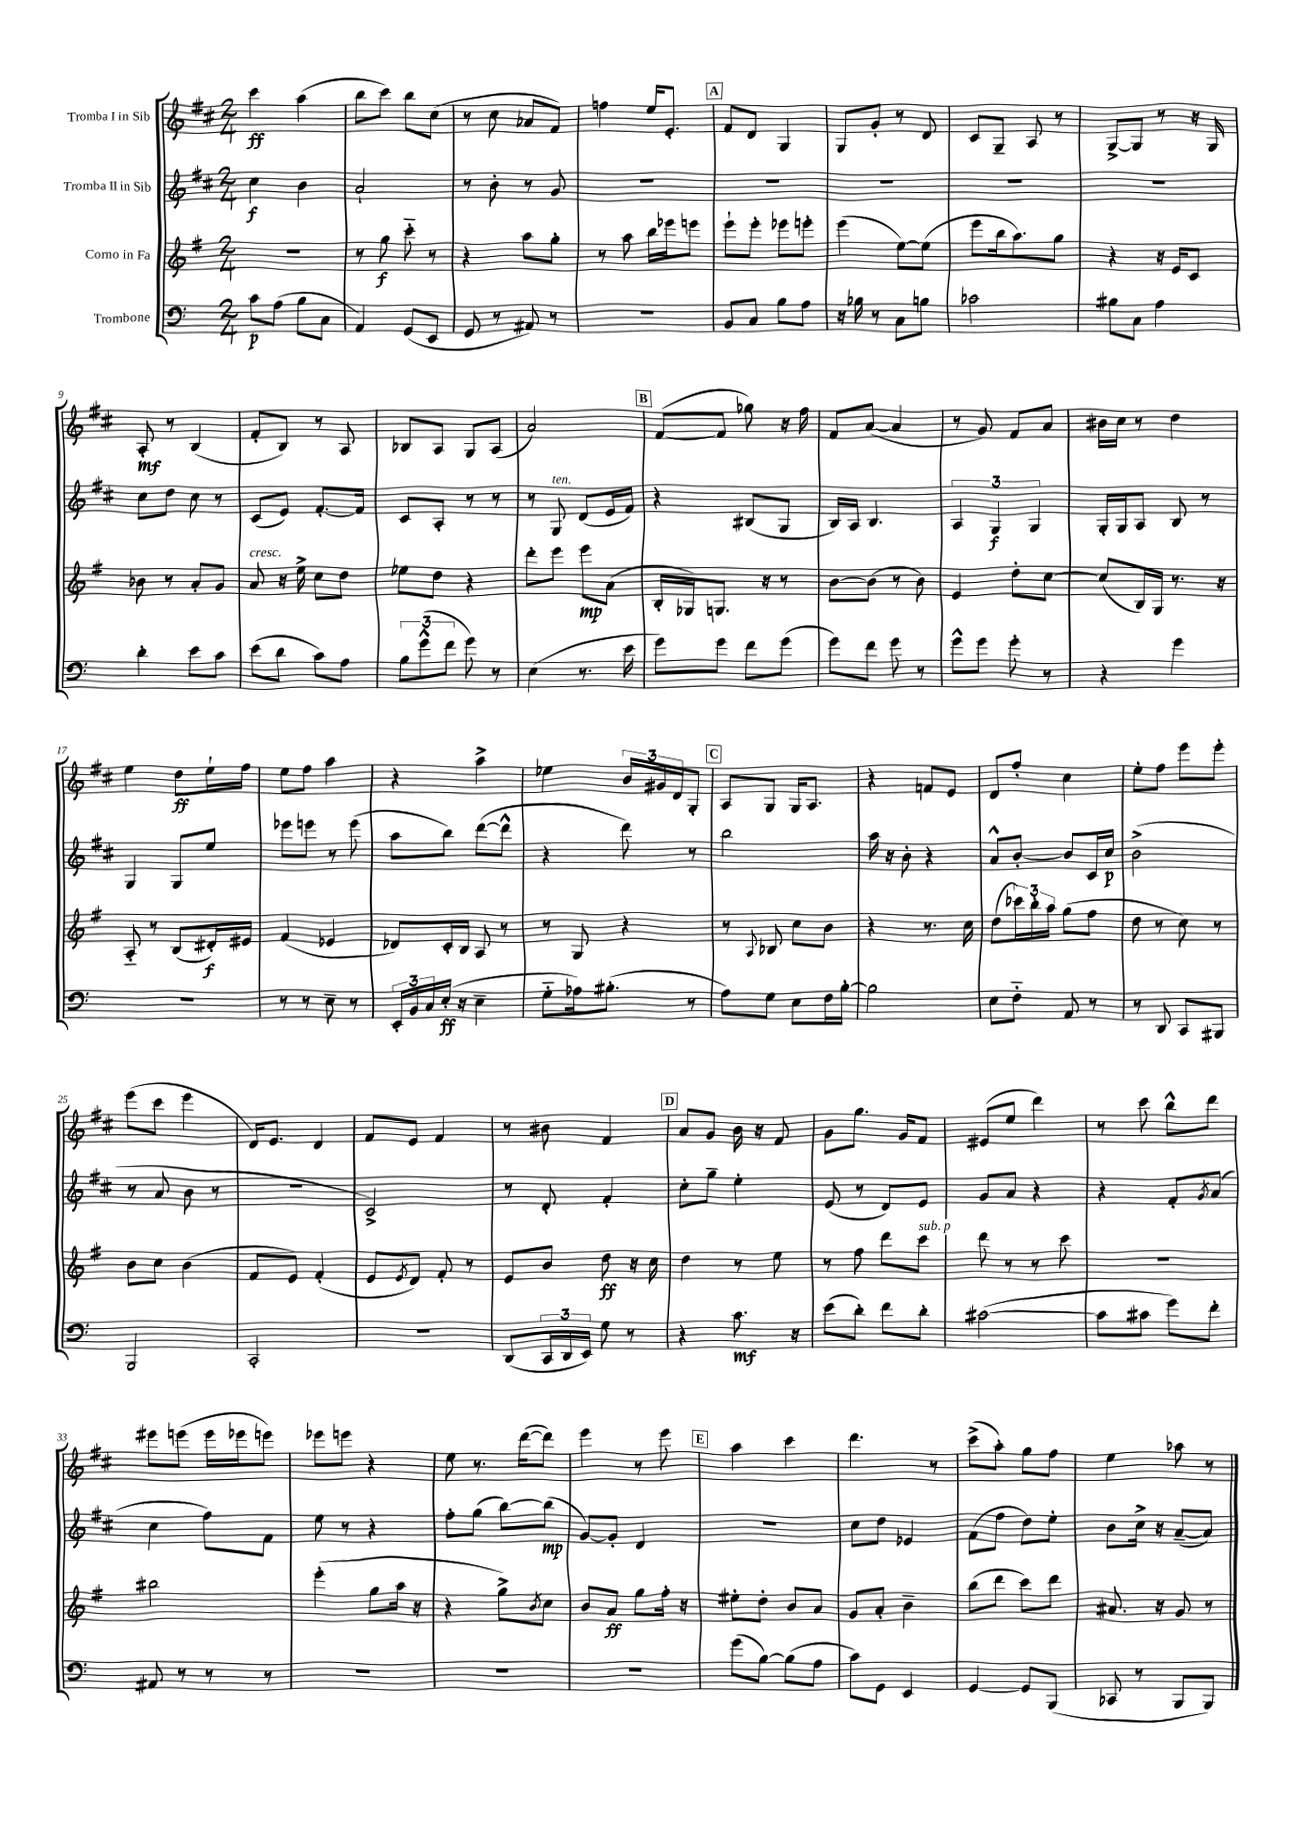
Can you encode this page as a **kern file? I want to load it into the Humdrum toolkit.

**kern	**kern	**kern	**kern
*staff4	*staff3	*staff2	*staff1
*clefF4	*clefG2	*clefG2	*clefG2
*k[]	*k[f#]	*k[f#c#]	*k[f#c#]
*M2/4	*M2/4	*M2/4	*M2/4
8c\L	2r	4cc#\	4ccc#\
(8A\J	.	.	.
8B\L	.	4b\	(4aa\
8C\J	.	.	.
=	=	=	=
4AA/)	8r	2a`/	8bb\L
.	8gg\	.	8ccc#\J)
(8GG/L	8ccc'~\	.	8bb\L
8EE/J	8r	.	(8cc#\J
=	=	=	=
8GG/	4r	8r	8r
8r	.	8b'\	8cc#\
8AA#/)	8aa\L	8r	8a-/L
8r	8gg'\J	8g/	8f#/J)
=	=	=	=
2r	8r	2r	4ff\
.	8aa\	.	.
.	16bb\LL	.	16ee/LK
.	16eee-\J	.	8.e'/J
.	8eee\J	.	.
=	=	=	=
8BB/L	8eee`\L	2r	8f#/L
8C/J	8eee'\J	.	8d/J
8B\L	8eee-\L	.	4G/
8A\J	8eee'\J	.	.
=	=	=	=
16r	(4eee\	2r	8G/L
16B-\	.	.	.
8r	.	.	8g'/J
8C\L	[8ee\L)	.	8r
8B\J	(8ee\]J	.	8d/
=	=	=	=
2c-\	8eee\L	2r	8c#/L
.	16bb\k	.	8G~/J
.	8.aa\)	.	.
.	.	.	8A/
.	8gg\J	.	8r
=	=	=	=
8B#\L	4r	2r	[8G^/L
8C\J	.	.	8G/]J
4A\	16r	.	8r
.	16e/LK	.	.
.	8c/J	.	16r
.	.	.	16G/
=	=	=	=
4d'\	8b-\	8cc#\L	8A'/
.	8r	8dd\J	8r
8e\L	8a'/L	8cc#\	(4B/
8c\J	8g/J	8r	.
=	=	=	=
(8e\L	8a/	(8c#/L	8f#'/L
8d\J	16r	8e/J)	8B/J)
.	16ee^\	.	.
8c\L)	8cc\L	[8.f#'/L	8r
8A\J	8dd\J	.	8A/
.	.	16f#/]Jk	.
=	=	=	=
12B\L	8ee-\L	8c#/L	8B-/L
(12g^^\	.	.	.
.	8dd\J	8A'/J	8A/J
12f\J	.	.	.
8g\)	4r	8r	8G/L
8r	.	8r	(8A/J
=	=	=	=
(4E\	8ddd'\L	8r	2a/)
.	8eee\J	8G/	.
8.r	8eee\L	(8d/L	.
.	(8a\J	16e/L	.
16e\	.	16f#/JJ)	.
=	=	=	=
8g\L)	16B'/LL	4r	([8f#/L
.	16G-/J)	.	.
8g\J	8.G/J	.	8f#/]J
8f\L	.	(8B#/L	8gg-\)
.	16r	.	.
(8g\J	8r	8G/J	16r
.	.	.	16ff#\
=	=	=	=
8g\L)	[8b\L	16B/LL)	8f#/L
.	.	16A/JJ	.
8f\J	(8b\]J	4.B/	([8a/J
8g\	8r	.	4a/]
8r	8b\)	.	.
=	=	=	=
8g^^\L	4e/	6A/	8r
8g\J	.	.	8g/)
.	.	6G/	.
8g'\	8dd'\L	.	8f#/L
.	.	6G/	.
8r	[8cc\J	.	8a/J
=	=	=	=
4r	(8cc/]L	16G'/LL	16b#\LL
.	.	16G/J	16cc#\JJ
.	16B/L)	8A/J	8r
.	16G/JJ	.	.
4g\	8.r	8B/	4dd\
.	.	8r	.
.	16r	.	.
=	=	=	=
2r	8A'~/	4G/	4ee\
.	8r	.	.
.	(8B/L	8G/L	8dd\L
.	16d#'/L)	8ee/J	16ee`\L
.	16e#/JJ	.	16ff#\JJ
=	=	=	=
8r	(4f#/	8eee-\L	8ee\L
8r	.	8eee\J	8ff#\J
8E~\	4e-/	8r	4aa\
8r	.	(8eee\	.
=	=	=	=
24EE'/LL	8d-/L)	8aa\L	4r
24BB/	.	.	.
24C/	.	.	.
(16E'/JJ	16c'/L	8bb\J)	.
16r	16B/JJ	.	.
4E~\	8A/	([8ddd\L	4aa^\
.	8r	8ddd^^\]J	.
=	=	=	=
8G'~\L	8r	4r	4ee-\
16A-\k)	8G/	.	.
(8.B#'\J	.	.	.
.	4r	8ddd\)	24b/LL
.	.	.	24g#/
.	.	.	24d/J
8r	.	8r	8G'/J
=	=	=	=
8A\L)	8r	2bb\	8A/L
.	8qqA/	.	.
8G\J	8B-/	.	8G/J
8E\L	8cc\L	.	16G/LK
.	.	.	8.A/J
16F\L	8b\J	.	.
[16B'\JJ	.	.	.
=	=	=	=
2B\]	4r	16aa\	4r
.	.	16r	.
.	.	8b'\	.
.	8.r	4r	8f/L
.	.	.	8e/J
.	16cc\	.	.
=	=	=	=
8E\L	(8dd\L	8a^^/L	8d/L
8F'~\J	24ccc-\L)	[8b'/J	8ff#'/J
.	24bb'\	.	.
.	24aa\JJ	.	.
8AA/	(8gg\L	8b/]L	4cc#\
8r	8ff#\J	16c#/L	.
.	.	16cc#/JJ	.
=	=	=	=
8r	8dd\	(2b^\	8ee'\L
8DD/	8r	.	8ff#\J
8CC/L	8cc\)	.	8eee\L
8BBB#/J	8r	.	8eee'\J
=	=	=	=
2BBB/	8b\L	8r	(8eee\L
.	8cc\J	8a/	8ccc#\J
.	(4b\	8b\	4eee\
.	.	8r	.
=	=	=	=
2CC'/	8f#/L	2r	16d/LK)
.	.	.	8.e/J
.	8e/J)	.	.
.	(4f#'/	.	4d/
=	=	=	=
2r	8e/L	2c#^/)	8f#/L
.	8qe/	.	.
.	8d/J)	.	8e/J
.	8f#'/	.	4f#/
.	8r	.	.
=	=	=	=
(8DD/L	8e/L	8r	8r
24CC/L	8b/J	8d'/	8b#\
24DD/	.	.	.
24EE/JJ)	.	.	.
8G\	8dd\	4f#'/	4f#/
8r	16r	.	.
.	16cc\	.	.
=	=	=	=
4r	4dd\	8cc#'\L	8a/L
.	.	8gg~\J	8g/J
8.c\	8r	4ee'\	16b\
.	.	.	16r
.	8ee\	.	8f#/
16r	.	.	.
=	=	=	=
(8e\L	8r	(8e/	8g\L
8d'\J)	8ff#\	8r	8.gg\J
8f\L	8ddd\L	8d/L)	.
.	.	.	16g/LK
8d'\J	8ccc\J	8e/J	8f#/J
=	=	=	=
([2c#\	8ddd\	8g/L	(8e#/L
.	8r	8a/J	8ee/J
.	8r	4r	4ddd\)
.	8ccc\	.	.
=	=	=	=
8c#\]L	2r	4r	8r
8c#\J	.	.	8ccc#\
8g\L)	.	8f#'/L	8bb^^\L
.	.	8qg/	.
8f'\J	.	(8a/J	8ddd\J
=	=	=	=
8AA#/	2bb#\	4cc#\	8eee#\L
8r	.	.	(8eee\J
8r	.	8ff#\L)	16eee\LL
.	.	.	16eee-\J
8r	.	8f#\J	8eee\J)
=	=	=	=
2r	(4eee'\	8ee\	8eee-\L
.	.	8r	8eee\J
.	8gg\L	4r	4r
.	16aa\Jk	.	.
.	16r	.	.
=	=	=	=
2r	4r	8ff#'\L	8ee\
.	.	(8gg\J	8.r
.	8gg^\L)	[8bb\L)	.
.	.	.	([16ddd\LK
.	8qb/	.	.
.	8cc\J	(8bb\]J	8ddd\]J)
=	=	=	=
2r	8b/L	[8g/L)	4eee\
.	8a/J	8g'/]J	.
.	8gg\L	4d/	8r
.	16ff#'\Jk	.	8eee\
.	16r	.	.
=	=	=	=
(8g\L	8ee#'\L	2r	4aa\
[8B\J)	8dd'\J	.	.
(8B\]L	8b/L	.	4ccc#\
8A\J	8a/J	.	.
=	=	=	=
8c\L)	8g/L	8cc#\L	4.ddd\
8GG\J	8a'/J	8dd\J	.
4EE/	4b~\	4e-/	.
.	.	.	8r
=	=	=	=
[4GG/	(8bb\L	(8f#\L	(8ccc#^\L
.	8ddd\J	8ff#\J	8aa'\J)
8GG/]L	8ccc\L)	8dd\L)	8gg\L
(8BBB/J	8ddd\J	8ee'\J	8ff#\J
=	=	=	=
8CC-/	8.a#/	8b\L	4ee\
8r	.	16cc#^\Jk	.
.	16r	16r	.
8BBB/L	8g/	([8a~/L	8aa-\
8BBB/J)	8r	8a/]J)	8r
==	==	==	==
*-	*-	*-	*-
